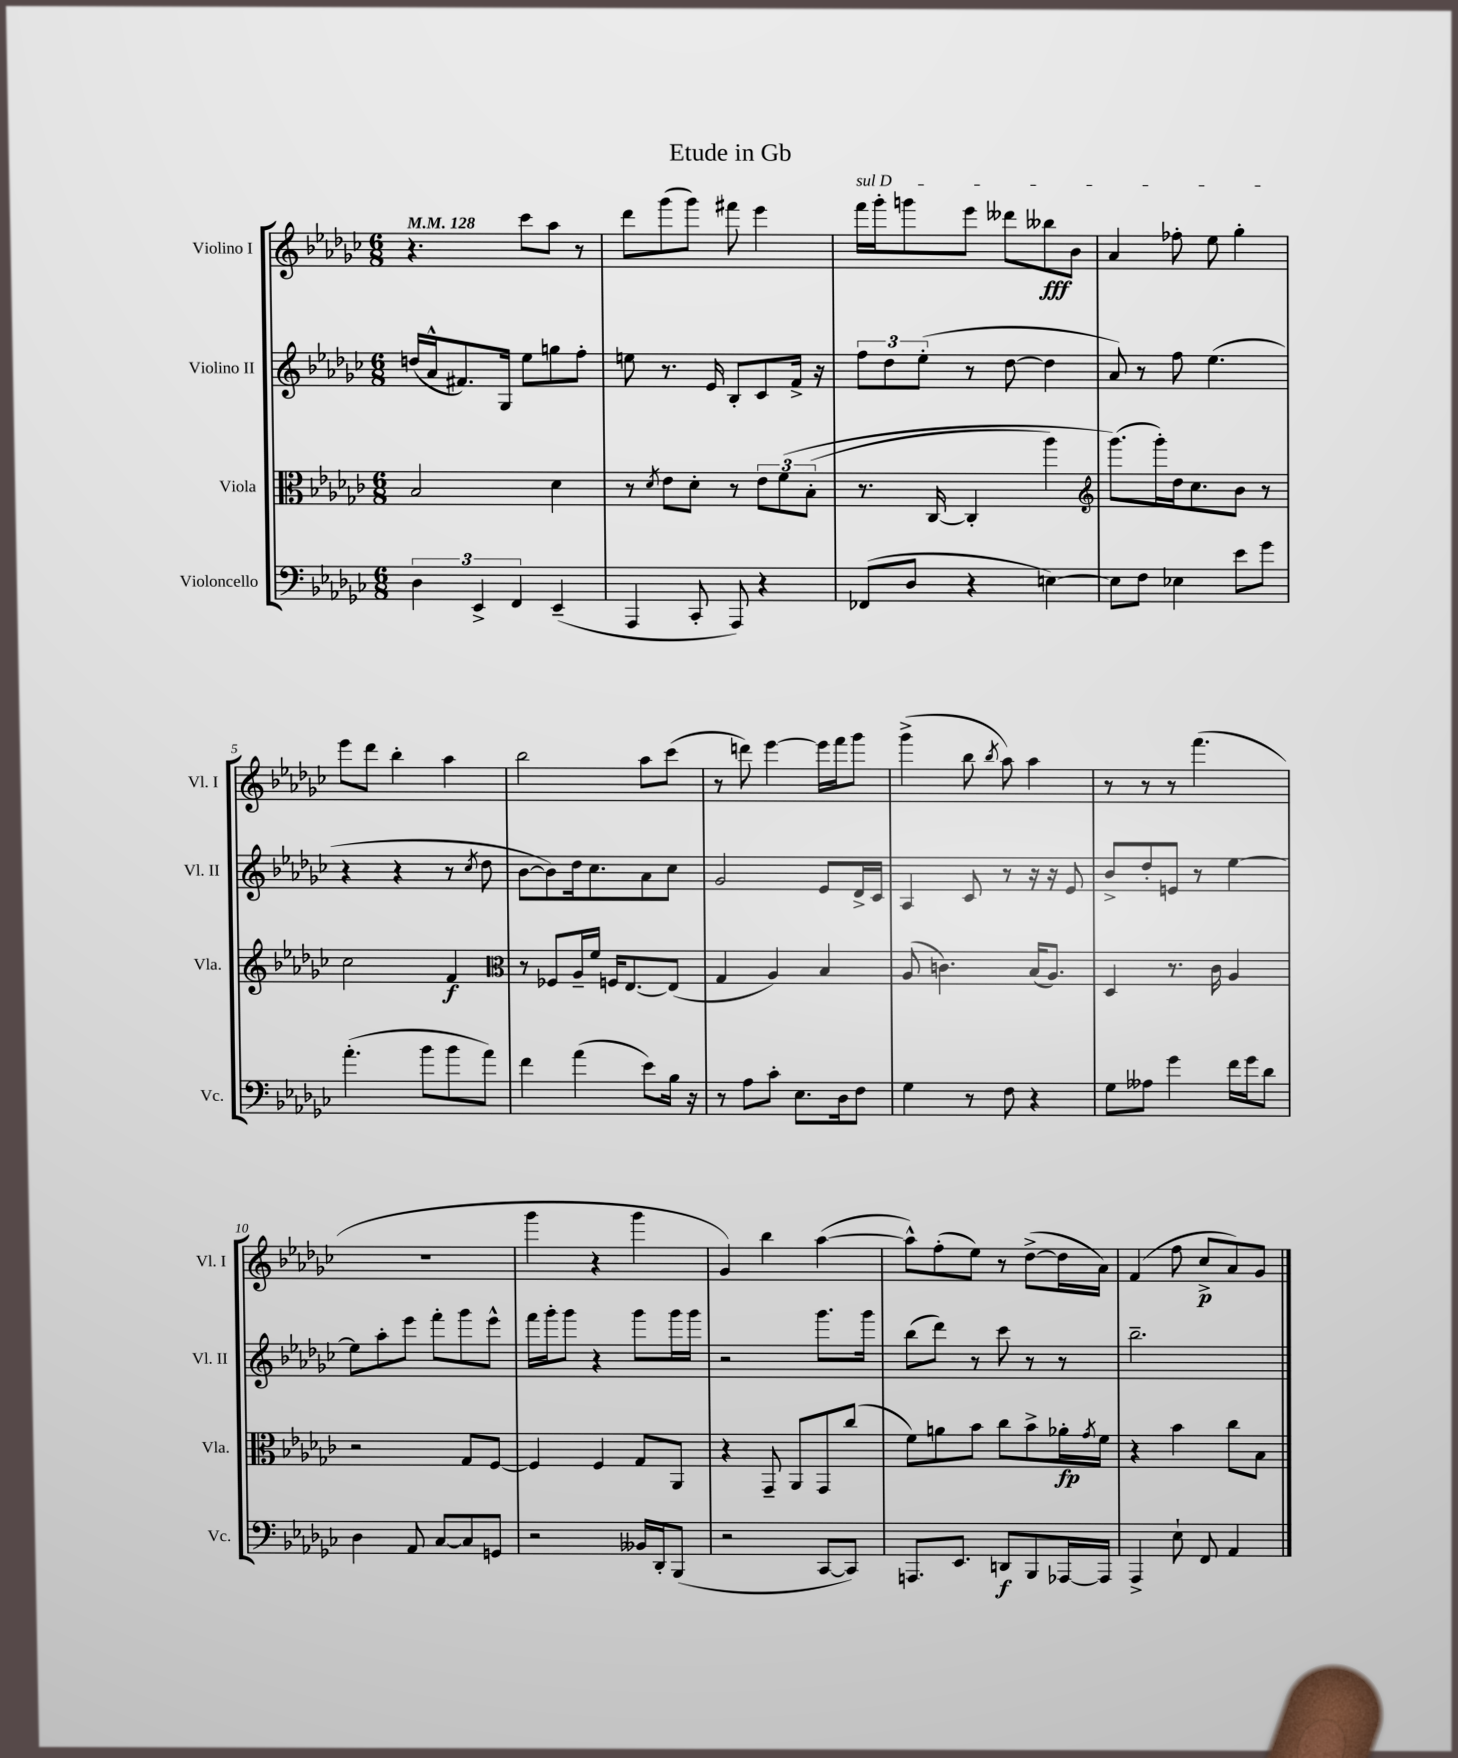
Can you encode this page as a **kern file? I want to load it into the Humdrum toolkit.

**kern	**kern	**kern	**kern
*staff4	*staff3	*staff2	*staff1
*clefF4	*clefC3	*clefG2	*clefG2
*k[b-e-a-d-g-c-]	*k[b-e-a-d-g-c-]	*k[b-e-a-d-g-c-]	*k[b-e-a-d-g-c-]
*M6/8	*M6/8	*M6/8	*M6/8
*MM128	*MM128	*MM128	*MM128
6D-	2B-	(16dd	4.r
.	.	16a-^^	.
.	.	8.f#)	.
6EE-^	.	.	.
.	.	16G-	.
6FF	.	.	.
.	.	8ee-	8ccc-
(4EE-~	4d-	8gg	8aa-
.	.	8ff'	8r
=	=	=	=
4AAA-	8r	8ee	8ddd-
.	8qd-	.	.
.	8e-	8.r	(8ggg-
8CC-'	8d-'	.	8ggg-)
.	.	16e-	.
8AAA-)	8r	8B-'	8fff#
4r	12e-	8c-	4eee-
.	&(12f	.	.
.	.	16f^	.
.	(12B-'	.	.
.	.	16r	.
=	=	=	=
(8FF-	8.r	12ff	16fff
.	.	.	16ggg-'
.	.	12dd-	.
8D-	.	.	8ggg
.	.	(12ee-'	.
.	[16C-	.	.
4r	4C-']	8r	8eee-
.	.	[8dd-	8ddd--
[4E)	4aa-)	4dd-]	8bb--
.	.	.	8b-
=	=	=	=
*	*clefG2	*	*
8E]	(8.ggg-&)	8a-)	4a-
8F	.	8r	.
.	16ggg-')	.	.
4E-	16dd-	8ff	8ff-'
.	8.cc-	.	.
.	.	(4.ee-	8ee-
8e-	8b-	.	4gg-'
8g-	8r	.	.
=	=	=	=
(4.a-'	2cc-	4r	8eee-
.	.	.	8ddd-
.	.	4r	4bb-'
8b-	.	.	.
8b-	4f	8r	4aa-
.	.	8qcc-	.
8a-)	.	8dd-	.
=	=	=	=
*	*clefC3	*	*
4f	8r	[8b-	2bb-
.	8F-	8b-])	.
(4a-	16A-~	16dd-	.
.	16f	8.cc-	.
.	16F	.	.
.	[8.E-	.	.
8e-)	.	8a-	8aa-
16B-	(8E-]	8cc-	(8ccc-
16r	.	.	.
=	=	=	=
8r	4G-	2g-	8r
8A-	.	.	8ddd)
8c-'	4A-)	.	[4eee-
8.E-	.	.	.
.	4B-	8e-	16eee-]
16D-	.	.	16fff
8F	.	16d-^	8ggg-
.	.	16c-	.
=	=	=	=
4G-	(8A-	4A-	(4ggg-^
.	4.c)	.	.
8r	.	8c-	8bb-
.	.	.	8qbb-
8F	.	8r	8aa-)
4r	(16B-	16r	4aa-
.	8.A-)	16r	.
.	.	8e-	.
=	=	=	=
8G-	4D-	8b-^	8r
8A--	.	8dd-'	8r
4g-	8.r	8e	8r
.	.	8r	(4.fff
.	16c-	.	.
16f	4A-	[4ee-	.
16g-	.	.	.
8d-	.	.	.
=	=	=	=
4D-	2r	8ee-]	2.r
.	.	8aa-'	.
8AA-	.	8eee-	.
[8C-	.	8fff'	.
8C-]	8G-	8ggg-	.
8GG	[8F	8eee-^^	.
=	=	=	=
2r	4F]	16fff	4ggg-
.	.	16ggg-'	.
.	.	8ggg-	.
.	4F	4r	4r
16BB--	8G-	8ggg-	4ggg-
16DD-'	.	.	.
(8BBB-	8AA-	16ggg-	.
.	.	16ggg-	.
=	=	=	=
2r	4r	2r	4g-)
.	8GG-~	.	4bb-
.	8AA-	.	.
[8CC-	8GG-	8.ggg-	([4aa-
8CC-])	(8cc-	.	.
.	.	16ggg-	.
=	=	=	=
8.AAA	8f)	(8bb-	8aa-^^])
.	8a	8ddd-)	(8ff'
8.EE-	.	.	.
.	8b-	8r	8ee-)
8DD	8cc-	8ccc-	8r
8BBB-	8b-^	8r	([8dd-^
[16AAA-	16a-'	8r	16dd-]
.	8qg-	.	.
16AAA-]	16f	.	16a-)
=	=	=	=
4AAA-^	4r	2.bb-~	(4f
8E-`	4b-	.	8ff
8FF	.	.	8cc-^
4AA-	8cc-	.	8a-)
.	8B-	.	8g-
==	==	==	==
*-	*-	*-	*-
